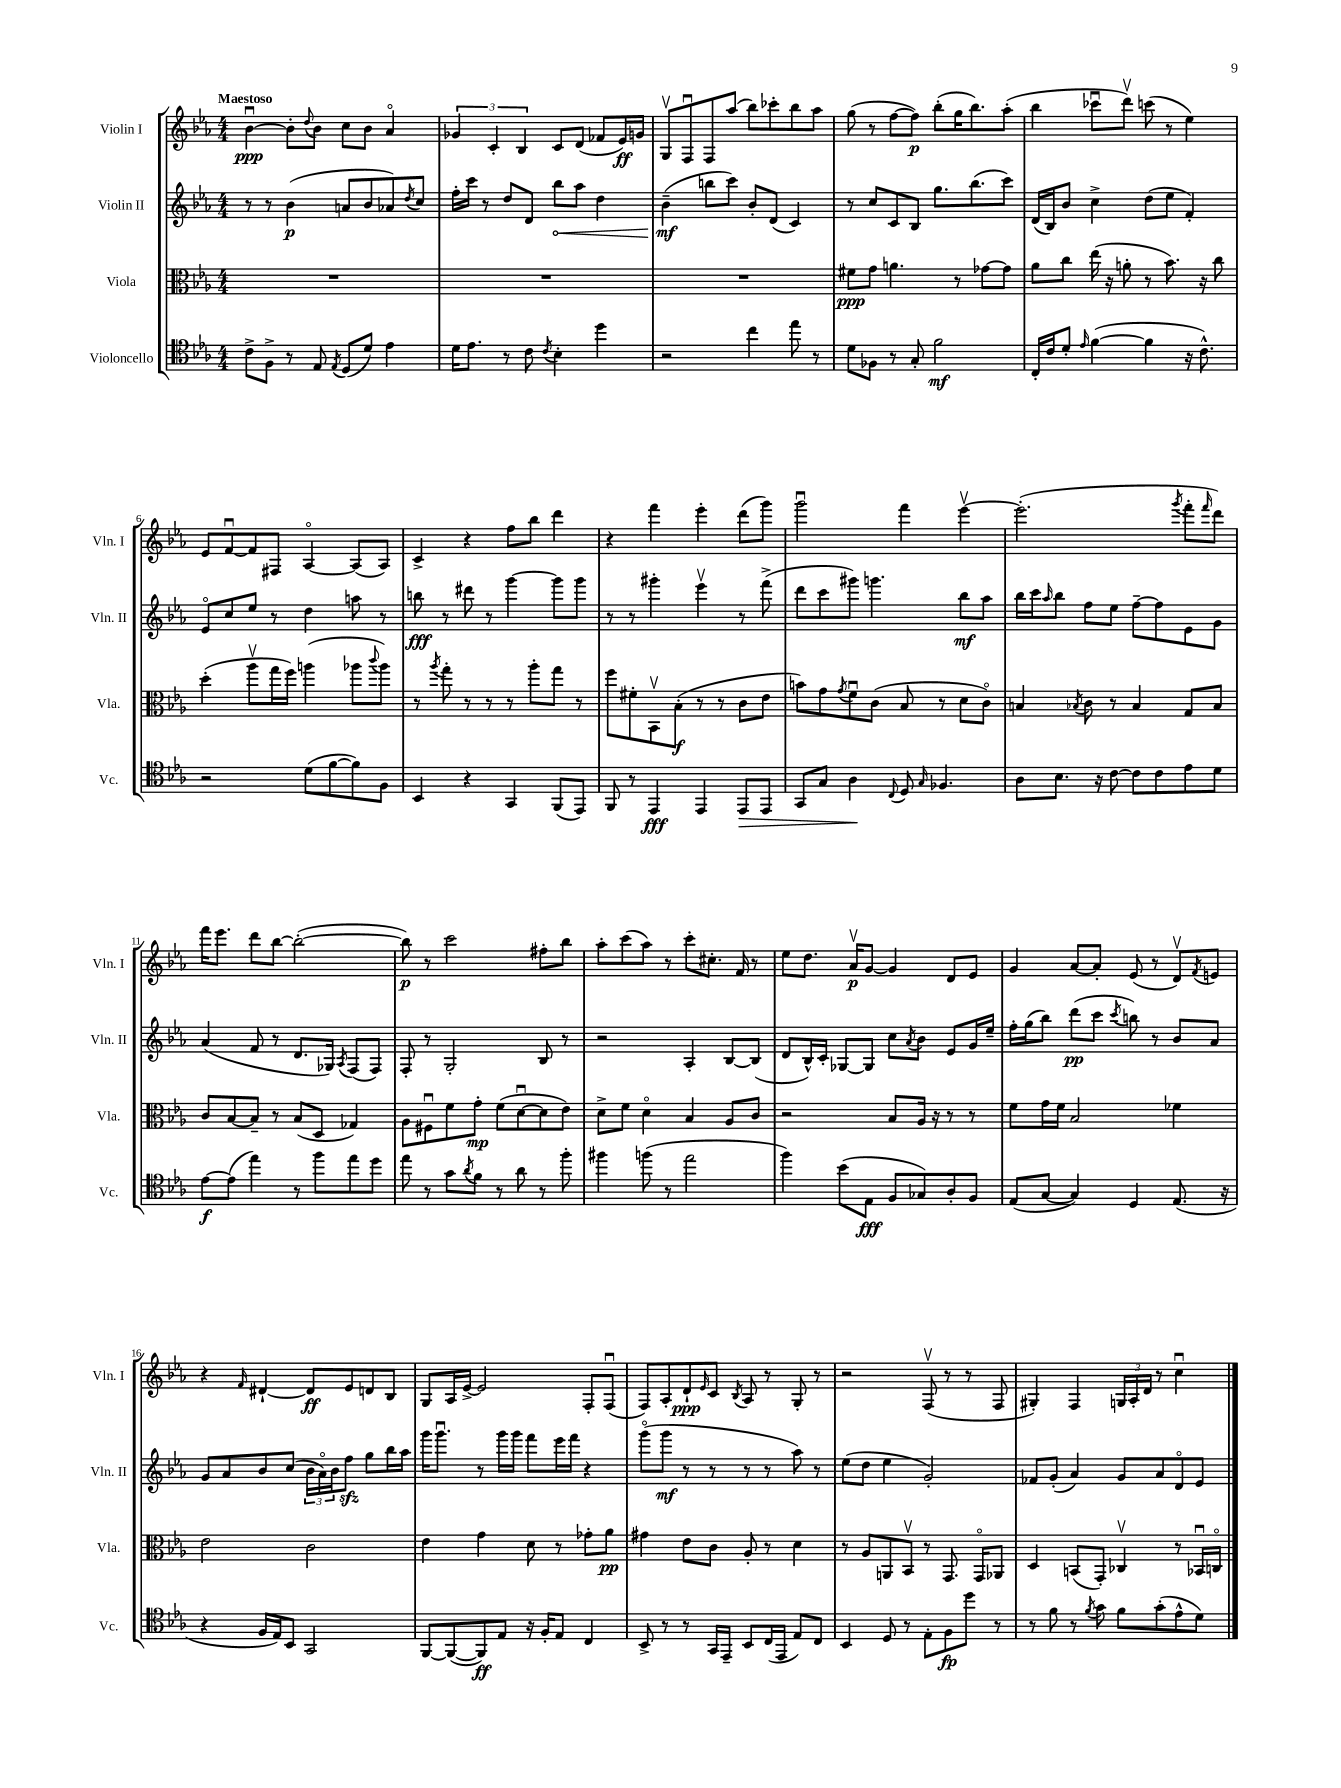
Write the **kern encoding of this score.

**kern	**kern	**kern	**kern
*staff4	*staff3	*staff2	*staff1
*clefC4	*clefC3	*clefG2	*clefG2
*k[b-e-a-]	*k[b-e-a-]	*k[b-e-a-]	*k[b-e-a-]
*M4/4	*M4/4	*M4/4	*M4/4
8c^	1r	8r	[4b-u
8F^	.	8r	.
8r	.	(4b-	8b-']
.	.	.	8qqdd
8E-	.	.	8b-
8qE-	.	.	.
(8D	.	8a	8cc
8d)	.	8b-	8b-
4e-	.	8a-)	4a-o
.	.	8qdd	.
.	.	8cc	.
=	=	=	=
16d	1r	16ff'	6g-
8.e-	.	16ccc	.
.	.	8r	.
.	.	.	6c'
8r	.	8dd	.
.	.	.	6B-
8c	.	8d	.
8qc	.	.	.
4B-'	.	8bb-	8c
.	.	8aa-	(8d
4dd	.	4dd	8f-
.	.	.	16e-)
.	.	.	16g
=	=	=	=
2r	1r	(4b-~	8Gv
.	.	.	8Fu
.	.	8bb	8F
.	.	8ccc)	(8aa-
4cc	.	8b-'	8bb-)
.	.	(8d	8ccc-'
8ee-	.	4c)	8bb-
8r	.	.	8aa-
=	=	=	=
8d	8f#	8r	(8gg
8F-	8g	8cc	8r
8r	4.a	8c	[8ff
8G'	.	8B-	8ff])
2f	.	8.gg	(8bb-'
.	8r	.	16gg
.	.	(8.bb-	8.bb-)
.	[8g-	.	.
.	8g-]	8ccc)	(8aa-'
=	=	=	=
16C'	8a-	(16d	4bb-
16c	.	16B-)	.
8d'	8cc	8b-	.
16qqe-	.	.	.
([4f	(16ee-	4cc^	8ccc-u
.	16r	.	.
.	8a'	.	8dddv)
4f]	8r	(8dd	(8ccc
.	8.b-)	8ee-	8r
16r	.	4f')	4ee-)
8.c^^)	16r	.	.
.	8cc	.	.
=	=	=	=
2r	(4dd'	8e-o	8e-
.	.	8cc	[8fu
.	8aa-v	8ee-	8f]
.	16gg	8r	8F#
.	16ff)	.	.
(8d	(4aa	4dd	[4A-o
[8f	.	.	.
8f])	8aa-	8aa	(8A-]
.	8qqccc	.	.
8F	8aa-)	8r	8A-)
=	=	=	=
4BB-	8r	8bb	4c^
.	8qaa-	.	.
.	8gg'	8r	.
4r	8r	8ddd#	4r
.	8r	8r	.
4GG	8r	[4ggg	8ff
.	8aa-'	.	8bb-
(8FF	8gg	8ggg]	4ddd
8EE-)	8r	8ggg	.
=	=	=	=
8FF	8ff	8r	4r
8r	8f#'	8r	.
4EE-	8BB-v	4ggg#'	4fff
.	(8B-'	.	.
4EE-	8r	4eee-v	4eee-'
.	8r	.	.
8EE-	8c	8r	(8ddd
8EE-	8e-	(8fff^	8ggg)
=	=	=	=
8GG	8b)	8ddd	2gggu
8G	8g	8ccc	.
.	8qg	.	.
4A-	8fu	8ggg#)	.
.	(8c	4.ggg	.
8qqC	.	.	.
8D	8B-	.	4fff
16qqG	.	.	.
4.F-	8r	.	.
.	8d	8bb-	[4eee-v
.	8co)	8aa-	.
=	=	=	=
8A-	4B	16bb-	(2.eee-']
.	.	16ccc	.
.	.	16qqaa-	.
8.B-	.	8bb-	.
.	8qB-	.	.
.	8c	8ff	.
16r	.	.	.
[8c	8r	8ee-	.
8c]	4B-	[8ff~	.
8c	.	8ff]	.
.	.	.	8qggg
8e-	8G	8e-	8fff'
.	.	.	16qqfff
8d	8B-	8g	8ddd)
=	=	=	=
[8e-	8c	(4a-	16fff
.	.	.	8.eee-
(8e-]	[8B-	.	.
4ee-)	8B-~]	8f	8ddd
.	8r	8r	[8bb-
8r	(8B-	8.d	(2bb-'_
8ff	8D	.	.
.	.	16G-)	.
.	.	8qA-	.
8ee-	4G-)	(8F	.
8dd	.	8F)	.
=	=	=	=
8ee-	8A-	8F'	8bb-])
8r	8F#u	8r	8r
8g	8f	2G'	2ccc
8qa-	.	.	.
8f	8g'	.	.
8r	(8f	.	.
8a-	[8du	.	.
8r	8d]	8B-	8ff#'
8ff'	8e-)	8r	8bb-
=	=	=	=
4ff#	8d^	2r	8aa-'
.	8f	.	(8ccc
(8ff	4do	.	8aa-)
8r	.	.	8r
2ee-	4B-	4A-'	8ccc'
.	.	.	8.cc#'
.	8A-	[8B-	.
.	.	.	16f
.	8c	(8B-]	8r
=	=	=	=
4ff)	2r	8d	8ee-
.	.	16B-^^)	8.dd
.	.	16c'	.
(8b-	.	[8G-	.
.	.	.	16a-v
8E-	.	8G-]	[8g
8F	8B-	8cc	4g]
.	.	8qa-	.
8G-)	16A-	8b-	.
.	16r	.	.
8A-'	8r	8e-	8d
8F	8r	16g	8e-
.	.	16ee-~	.
=	=	=	=
(8E-	8f	16ff'	4g
.	.	(16gg	.
[8G	16g	8bb-)	.
.	16f	.	.
4G])	2B-	(8ddd	[8a-
.	.	8ccc	8a-']
.	.	8qccc	.
4D	.	8bb)	(8e-
.	.	8r	8r
(8.E-	4f-	8b-	8dv)
.	.	.	8qf
.	.	8a-	8e
16r	.	.	.
=	=	=	=
4r	2e-	8g	4r
.	.	8a-	.
.	.	.	16qqf
16F	.	8b-	[4d#`
16E-)	.	.	.
8BB-	.	(8cc	.
2GG	2c	24b-	8d#]
.	.	24a-o)	.
.	.	24b-	.
.	.	8ff	8e-
.	.	8gg	8d
.	.	16bb-	8B-
.	.	16aa-	.
=	=	=	=
[8FF	4e-	16ggg	8G
.	.	8.gggu	.
(8FF_	.	.	16A-
.	.	.	[16e-^
8FF])	4g	8r	2e-]
8E-	.	16ggg	.
.	.	16ggg	.
16r	8d	8fff	.
16F'	.	.	.
8E-	8r	16eee-	.
.	.	16fff	.
4C	8g-'	4r	8F'
.	8a-	.	(8Fu
=	=	=	=
8BB-^	4g#	(8gggo	8F)
8r	.	8ggg	8A-'
8r	8e-	8r	8d`
.	.	.	16qqe-
16GG	8c	8r	8c
16EE-~	.	.	.
.	.	.	8qB-
8BB-	8A-'	8r	8A-
(16C	8r	8r	8r
16EE-	.	.	.
8E-)	4d	8aa-)	8G'
8C	.	8r	8r
=	=	=	=
4BB-	8r	(8ee-	2r
.	8A-	8dd	.
8D	8AA	4ee-	.
8r	8BB-v	.	.
8E-'	8r	2g')	(8Fv
8F	8.GG	.	8r
8dd	.	.	8r
.	16GGo	.	.
8r	8AA-	.	8F
=	=	=	=
8r	4D	8f-	4G#')
8f	.	(8g'	.
8r	(8BB	4a-)	4F
8qf	.	.	.
8g	8GG')	.	.
8f	4C-v	8g	24G
.	.	.	24A-'
.	.	.	24d
(8g'	.	8a-	8r
8e-^^	8r	8do	4ccu
8d)	16BB-u	8e-	.
.	16Co	.	.
==	==	==	==
*-	*-	*-	*-
